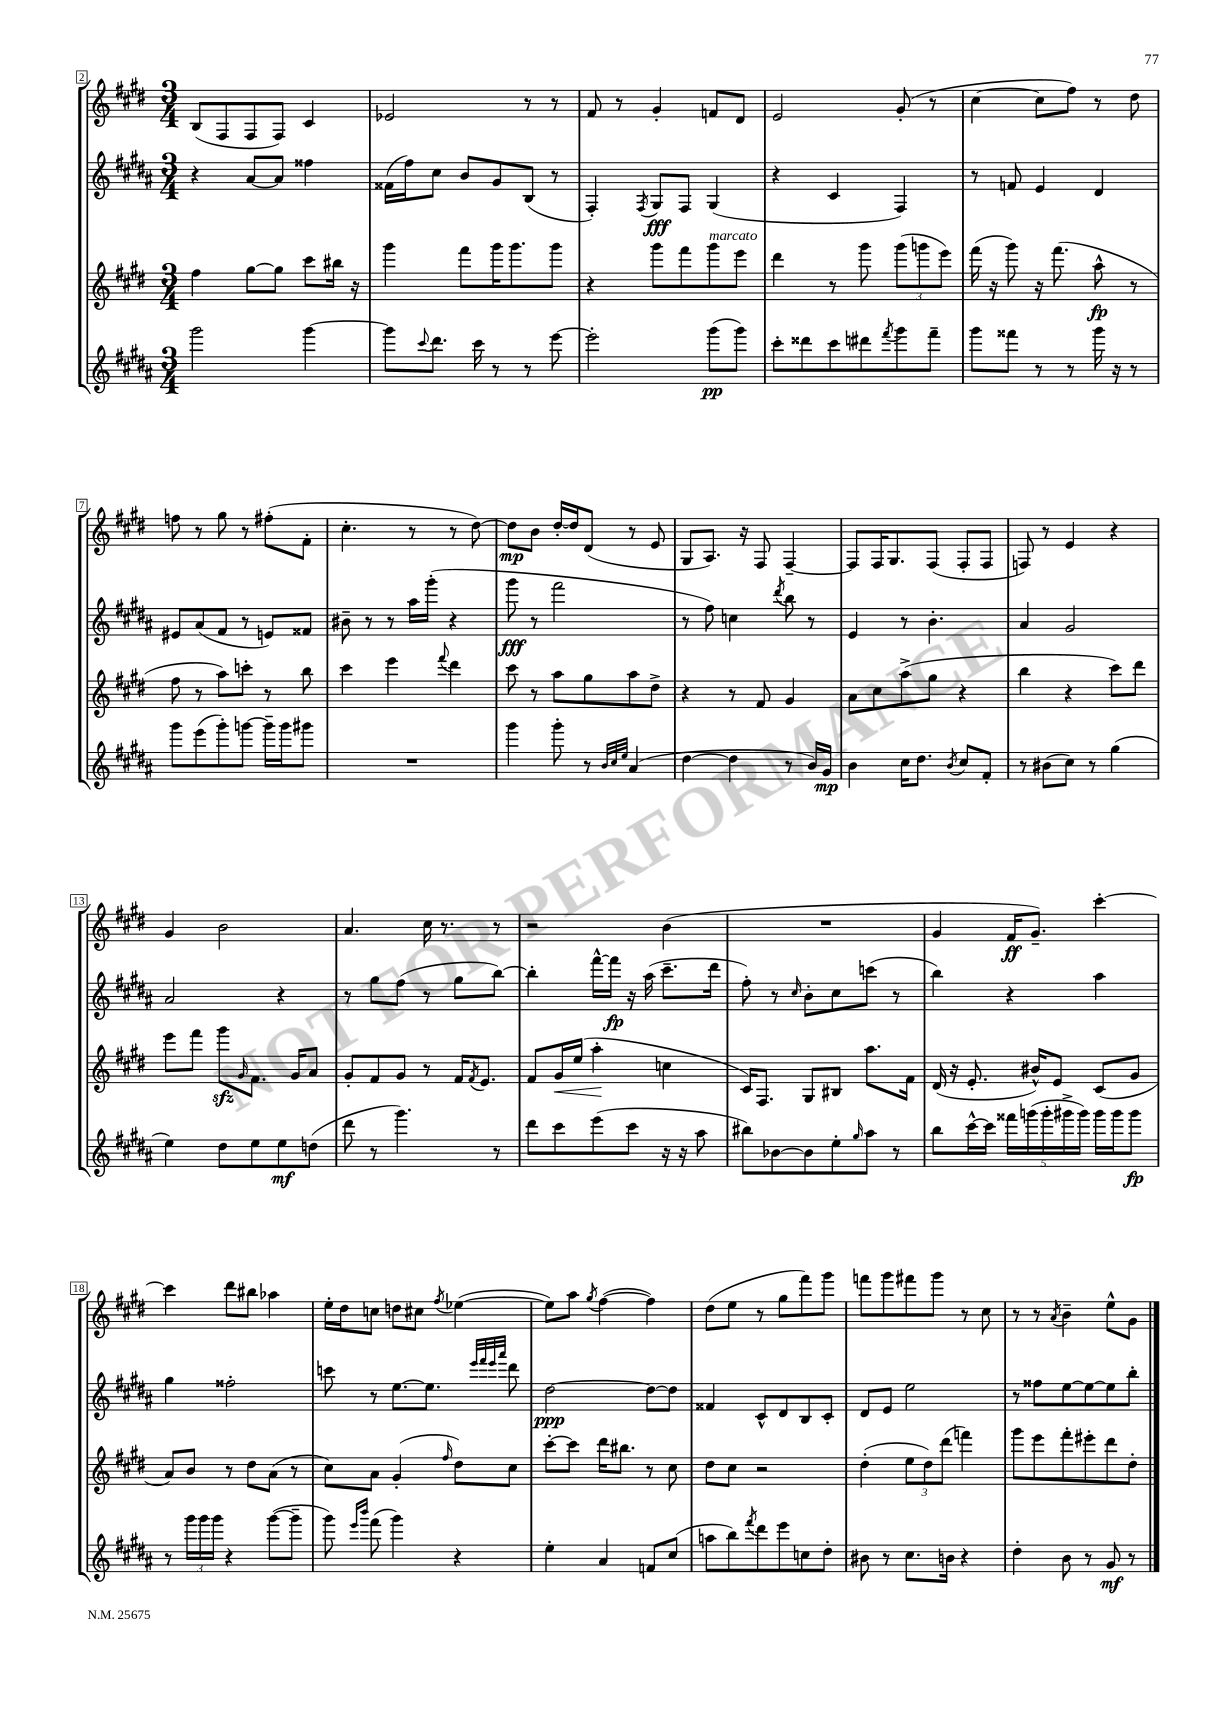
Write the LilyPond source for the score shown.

<<
\new StaffGroup <<
\new Staff = "s0" {
    \clef treble \key e \major \numericTimeSignature \time 3/4
    b8( fis8 fis8 fis8) cis'4 |
    ees'2 r8 r8 |
    fis'8 r8 gis'4-. f'8 dis'8 |
    e'2 gis'8-.( r8 |
    cis''4~ cis''8 fis''8) r8 dis''8 |
    f''8 r8 gis''8 r8 fis''8-.( fis'8-. |
    cis''4.-. r8 r8 dis''8~) |
    dis''8\mp b'8 dis''16~-. dis''16 dis'8( r8 e'8 |
    gis8 a8.) r16 fis8 fis4~-- |
    fis8 fis16 gis8. fis8( fis8-. fis8 |
    f8) r8 e'4 r4 |
    gis'4 b'2 |
    a'4. cis''16 r8. r8 |
    r2 b'4( |
    R2. |
    gis'4 fis'16\ff gis'8.--) cis'''4~-. |
    cis'''4 dis'''8 bis''8 aes''4 |
    e''16-. dis''16 c''8 d''8 cis''8 \acciaccatura { fis''8 } ees''4~( |
    ees''8) a''8 \acciaccatura { gis''8 } fis''4~( fis''4) |
    dis''8( e''8 r8 gis''8 fis'''8) gis'''8 |
    f'''8 gis'''8 fis'''8 gis'''8 r8 cis''8 |
    r8 r8 \acciaccatura { a'8 } b'4-- e''8-^ gis'8 \bar "|." |
}
\new Staff = "s1" {
    \clef treble \key b \major \numericTimeSignature \time 3/4
    r4 ais'8~ ais'8 fisis''4 |
    fisis'16( fis''16) cis''8 b'8 gis'8 b8( r8 |
    fis4-.) \acciaccatura { fis8 } gis8\fff fis8 gis4( |
    r4 cis'4 fis4) |
    r8 f'8 e'4 dis'4 |
    eis'8 ais'8( fis'8 r8 e'8) fisis'8 |
    bis'8-- r8 r8 ais''16 gis'''16-.( r4 |
    gis'''8\fff r8 fis'''2 |
    r8 fis''8) c''4 \acciaccatura { dis'''8 } b''8 r8 |
    e'4 r8 b'4.-. |
    ais'4 gis'2 |
    ais'2 r4 |
    r8 gis''8 fis''8( r8 gis''8 b''8~) |
    b''4-. fis'''16~-^ fis'''16\fp r16 ais''16( cis'''8.-- dis'''16 |
    fis''8-.) r8 \grace { cis''16 } b'8-. cis''8 c'''8( r8 |
    b''4) r4 ais''4 |
    gis''4 fisis''2-. |
    c'''8 r8 e''8.~ e''8. \grace { e'''32 fis'''32 e'''32 ais'''32 } dis'''8 |
    dis''2~\ppp dis''8~ dis''8 |
    fisis'4 cis'8-^ dis'8 b8 cis'8-. |
    dis'8 e'8 e''2 |
    r8 fisis''8 e''8~ e''8~ e''8 b''8-. \bar "|." |
}
\new Staff = "s2" {
    \clef treble \key e \major \numericTimeSignature \time 3/4
    fis''4 gis''8~ gis''8 cis'''8 bis''16 r16 |
    gis'''4 fis'''8 gis'''16 gis'''8. gis'''8 |
    r4 gis'''8 fis'''8 gis'''8^\markup { \italic "marcato" } e'''8 |
    dis'''4 r8 gis'''8 \tuplet 3/2 { gis'''8( g'''8 e'''8) } |
    fis'''16( r16 gis'''8) r16 fis'''8.( a''8-^\fp r8 |
    fis''8 r8 a''8) c'''8-. r8 b''8 |
    cis'''4 e'''4 \appoggiatura { fis'''8 } dis'''4 |
    cis'''8 r8 a''8 gis''8 a''8 dis''8-> |
    r4 r8 fis'8 gis'4 |
    a'8 cis''8 a''8->( gis''8 r4 |
    b''4 r4 cis'''8) dis'''8 |
    e'''8 fis'''8 gis'''8\sfz \grace { gis'16 } fis'8. gis'16 a'8 |
    gis'8-. fis'8 gis'8 r8 fis'16 \acciaccatura { fis'8 } e'8. |
    fis'8 gis'16\< e''16( a''4-.\! c''4 |
    cis'16) fis8. gis8 bis8 a''8. fis'16 |
    dis'16( r16 e'8.-. bis'16-^) e'8 cis'8( gis'8 |
    a'8) b'8 r8 dis''8 a'8( r8 |
    cis''8) a'8 gis'4-.( \grace { fis''16 } dis''8) cis''8 |
    cis'''8~-. cis'''8 dis'''16 bis''8. r8 cis''8 |
    dis''8 cis''8 r2 |
    dis''4-.( \tuplet 3/2 { e''8 dis''8) dis'''8( } f'''4) |
    gis'''8 e'''8 fis'''8-. eis'''8-. dis'''8 dis''8-. \bar "|." |
}
\new Staff = "s3" {
    \clef treble \key b \major \numericTimeSignature \time 3/4
    gis'''2 gis'''4~ |
    gis'''8 \appoggiatura { cis'''8 } dis'''8. cis'''16 r8 r8 e'''8~ |
    e'''2-. gis'''8\pp( gis'''8) |
    cis'''8-. disis'''8 cis'''8 dis'''8 \acciaccatura { fis'''8 } gis'''8 fis'''8-- |
    gis'''8 fisis'''8 r8 r8 gis'''16 r16 r8 |
    gis'''8 e'''8( gis'''8-.) g'''8~ g'''16-- g'''16 gis'''8 |
    R2. |
    gis'''4 gis'''8-. r8 \grace { b'32 cis''32 e''32 } ais'4( |
    dis''4~ dis''4 r8 b'16) gis'16\mp |
    b'4 cis''16 dis''8. \acciaccatura { b'8 } cis''8 fis'8-. |
    r8 bis'8( cis''8) r8 gis''4( |
    e''4) dis''8 e''8 e''8\mf d''8( |
    dis'''8 r8 gis'''4.) r8 |
    dis'''8 cis'''8 e'''8( cis'''8 r16 r16 ais''8 |
    bis''8) bes'8~ bes'8 e''8-. \grace { gis''16 } ais''8 r8 |
    b''8 cis'''16~-^ cis'''16 \tuplet 5/4 { fisis'''16 g'''16( g'''16-. gis'''16-> gis'''16) } gis'''16 gis'''16 gis'''8\fp |
    r8 \tuplet 3/2 { gis'''16 gis'''16 gis'''16 } r4 gis'''8~( gis'''8-- |
    gis'''8) \grace { e'''16 b'''16 } fis'''8( gis'''4) r4 |
    e''4-. ais'4 f'8 cis''8( |
    a''8 b''8) \acciaccatura { fis'''8 } dis'''8 e'''8 c''8 dis''8-. |
    bis'8 r8 cis''8. b'16 r4 |
    dis''4-. b'8 r8 gis'8\mf r8 \bar "|." |
}
>>
>>
\layout { \context { \Score currentBarNumber = #2 \override BarNumber.stencil = #(make-stencil-boxer 0.1 0.3 ly:text-interface::print) } }
